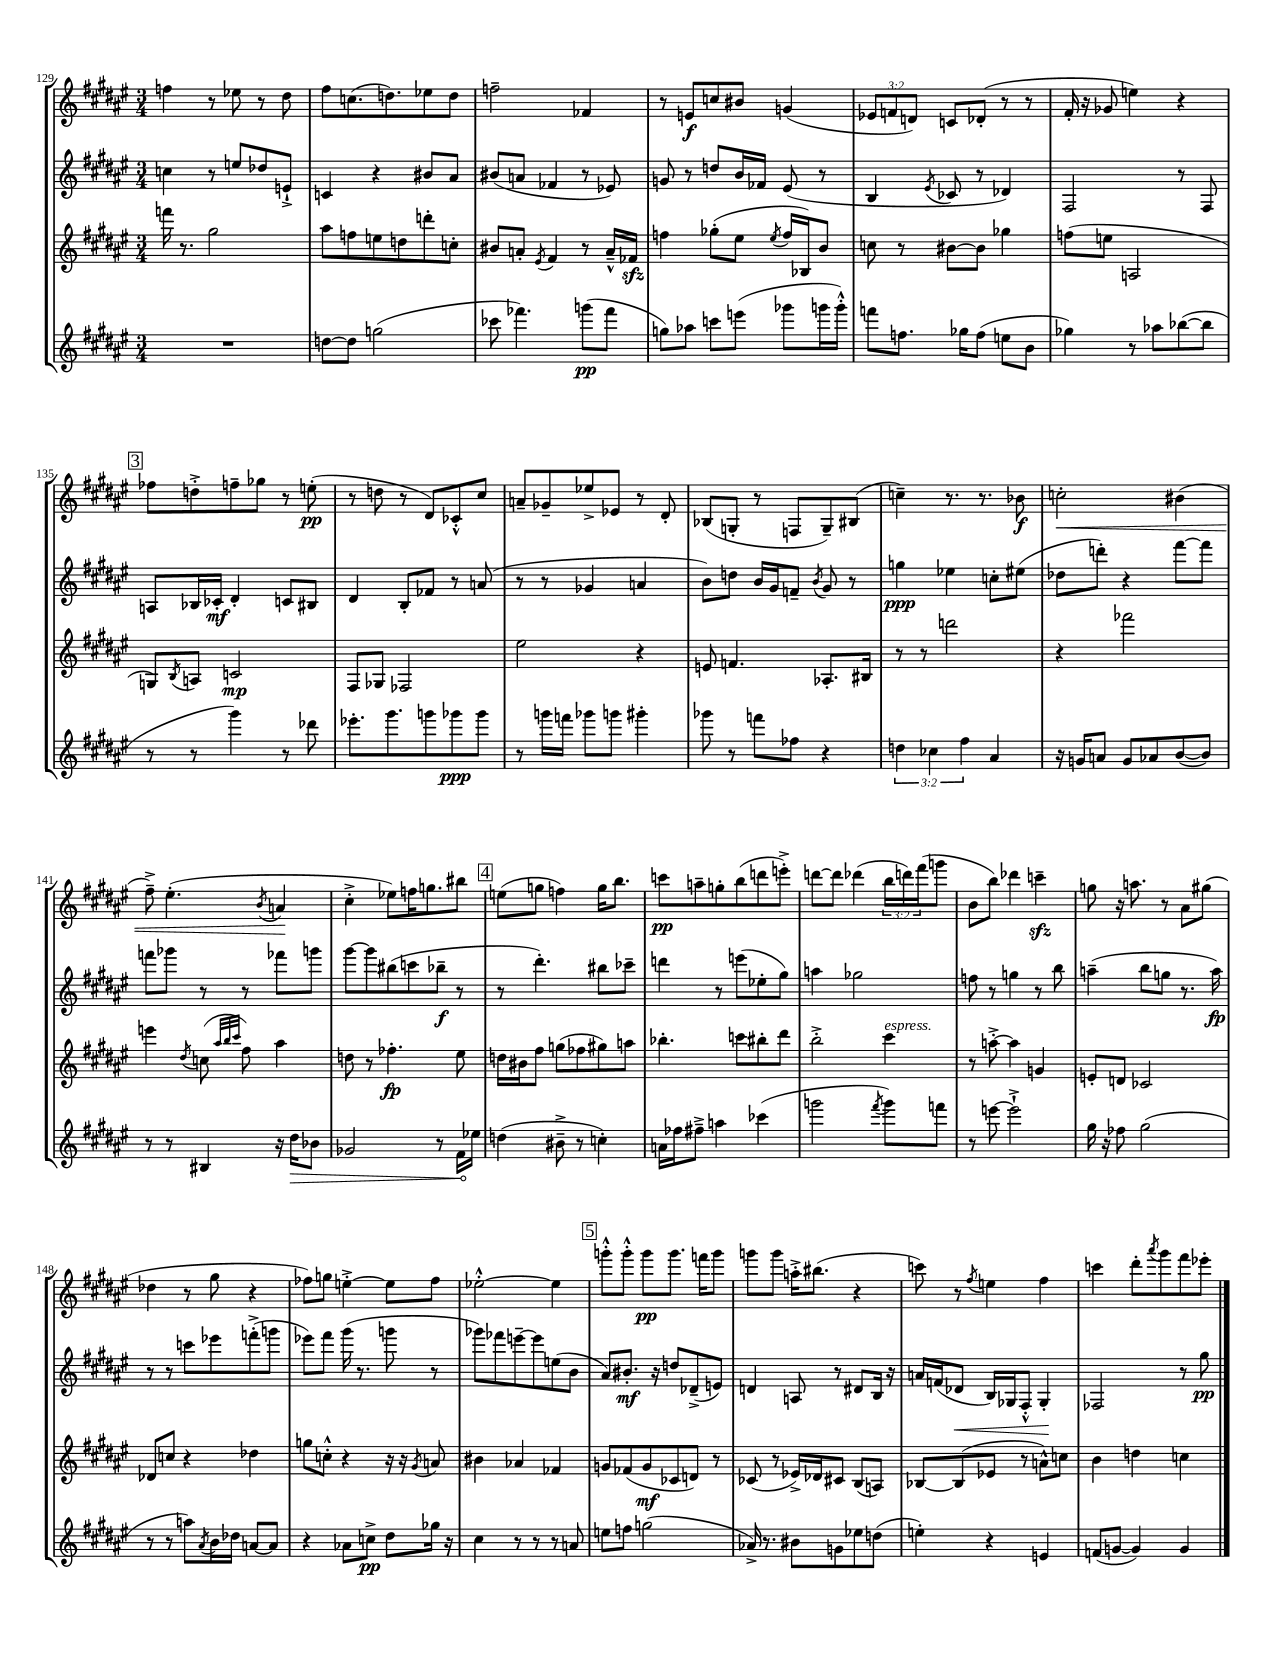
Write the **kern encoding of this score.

**kern	**dynam	**kern	**dynam	**kern	**dynam	**kern	**dynam
*part4	*part4	*part3	*part3	*part2	*part2	*part1	*part1
*staff4	*staff4	*staff3	*staff3	*staff2	*staff2	*staff1	*staff1
*clefG2	*	*clefG2	*	*clefG2	*	*clefG2	*
*k[f#c#g#d#a#e#]	*	*k[f#c#g#d#a#e#]	*	*k[f#c#g#d#a#e#]	*	*k[f#c#g#d#a#e#]	*
*M3/4	*	*M3/4	*	*M3/4	*	*M3/4	*
=129	=129	=129	=129	=129	=129	=129	=129
2.r	.	16fffn\	.	4ccn\	.	4ffn\	.
.	.	8.r	.	.	.	.	.
.	.	2gg#\	.	8r	.	8r	.
.	.	.	.	8een/L	.	8ee-X\	.
.	.	.	.	8dd-X/	.	8r	.
.	.	.	.	8en`^/J	.	8dd#\	.
=130	=130	=130	=130	=130	=130	=130	=130
[8ddn\L	.	8aa#\L	.	4cn/	.	8ff#\L	.
8dd\J]	.	8ffn\	.	.	.	(8.ccn\	.
(2ggn\	.	8een\	.	4r	.	.	.
.	.	.	.	.	.	8.ddn\)	.
.	.	8ddn\	.	.	.	.	.
.	.	8dddn'\	.	8b#X/L	.	8ee-X\	.
.	.	8ccn'\J	.	8a#/J	.	8dd\J	.
=131	=131	=131	=131	=131	=131	=131	=131
8ccc-X\	.	8b#X/L	.	(8b#X/L	.	2ffn~\	.
4.fff-X\)	.	8an'/J	.	8an/J	.	.	.
.	.	8qe#/	.	.	.	.	.
.	.	4f#/	.	4f-X/	.	.	.
(8gggn\L	pp	8r	.	8r	.	4f-X/	.
8fff-\J	.	16a~^^/LL	.	8e-X/)	.	.	.
.	.	16f-Xzz/JJ	.	.	.	.	.
=132	=132	=132	=132	=132	=132	=132	=132
8ggn\L)	.	4ffn\	.	8gn/	.	8r	.
8aa-X\J	.	.	.	8r	.	8en/L	f
8cccn\L	.	(8gg-X'\L	.	8ddn/L	.	8ccn/	.
(8eeen\J	.	8ee#\J	.	16b/L	.	8b#X/J	.
.	.	.	.	16f-X/JJ	.	.	.
.	.	8qee#/	.	.	.	.	.
8ggg-X\L	.	16ff/LL	.	(8e#/	.	(4gn/	.
.	.	16B-X/J)	.	.	.	.	.
16gggn\L	.	8b/J	.	8r	.	.	.
16ggg'^^\JJ)	.	.	.	.	.	.	.
=133	=133	=133	=133	=133	=133	=133	=133
8fffn\L	.	8ccn\	.	4B/	.	12e-X/L	.
.	.	.	.	.	.	12fn/	.
8.ffn\J	.	8r	.	.	.	.	.
.	.	.	.	.	.	12dn/J)	.
.	.	.	.	8qe#/	.	.	.
.	.	[8b#X\L	.	8c-X/	.	8cn/L	.
16gg-X\KL	.	.	.	.	.	.	.
(8ff\J	.	8b#\J]	.	8r	.	(8d-X'/J	.
8een\L	.	4gg-X\	.	4d-X/)	.	8r	.
8b\J	.	.	.	.	.	8r	.
=134	=134	=134	=134	=134	=134	=134	=134
4gg-X\)	.	(8ffn\L	.	2F#/	.	16f#'/	.
.	.	.	.	.	.	16r	.
.	.	8een\J	.	.	.	8g-X/	.
8r	.	2An/	.	.	.	4een\)	.
8aa-X\L	.	.	.	.	.	.	.
([8bb-X\	.	.	.	8r	.	4r	.
8bb-\J]	.	.	.	8F#/	.	.	.
!!LO:LB:g=z
!!LO:REH:place=s1:t=3
=135	=135	=135	=135	=135	=135	=135	=135
8r	.	8Gn/L)	.	8An/L	.	8ff-X\L	.
.	.	8qB/	.	.	.	.	.
8r	.	8An/J	.	16B-X/L	.	8ddn'^\	.
.	.	.	.	16c-X'/JJ	mf	.	.
4ggg#\)	.	2cn/	mp	4d#'/	.	8ffn~\	.
.	.	.	.	.	.	8gg-X\J	.
8r	.	.	.	8cn/L	.	8r	.
8ddd-X\	.	.	.	8B#X/J	.	(8een'\	pp
=136	=136	=136	=136	=136	=136	=136	=136
8.eee-X'\L	.	8F#/L	.	4d#/	.	8r	.
.	.	8G-X/J	.	.	.	8ddn\	.
8.ggg#\	.	.	.	.	.	.	.
.	.	2F-X/	.	8B'/L	.	8r	.
8gggn\	.	.	.	8f-X/J	.	8d#/L)	.
8ggg-X\	ppp	.	.	8r	.	8c-X'^^/	.
8ggg-\J	.	.	.	(8an/	.	8cc#/J	.
=137	=137	=137	=137	=137	=137	=137	=137
8r	.	2ee#\	.	8r	.	8an~/L	.
16gggn\LL	.	.	.	8r	.	8g-X~/	.
16fffn\JJ	.	.	.	.	.	.	.
8ggg-X\L	.	.	.	4g-X/	.	8ee-X^/	.
8gggn\J	.	.	.	.	.	8e-X/J	.
4ggg#X'\	.	4r	.	4an/	.	8r	.
.	.	.	.	.	.	8d#'/	.
=138	=138	=138	=138	=138	=138	=138	=138
8ggg-X\	.	8en/	.	8b\L)	.	(8B-X/L	.
8r	.	4.fn/	.	8ddn\J	.	8Gn'/J	.
8fffn\L	.	.	.	16b/LL	.	8r	.
.	.	.	.	16g#/J	.	.	.
8ff-X\J	.	.	.	8fn~/J	.	8Fn/L	.
.	.	.	.	8qb/	.	.	.
4r	.	8.A-X'/L	.	8g#/	.	8G~/)	.
.	.	.	.	8r	.	(8B#X/J	.
.	.	16B#X/Jk	.	.	.	.	.
=139	=139	=139	=139	=139	=139	=139	=139
6ddn\	.	8r	.	4ggn\	ppp	4ccn~\)	.
.	.	8r	.	.	.	.	.
6cc-X\	.	.	.	.	.	.	.
.	.	2dddn\	.	4ee-X\	.	8.r	.
6ff#\	.	.	.	.	.	.	.
.	.	.	.	.	.	8.r	.
4a#/	.	.	.	8ccn'\L	.	.	.
.	.	.	.	(8ee#X\J	.	8b-X\	f
=140	=140	=140	=140	=140	=140	=140	=140
!	!	!	!	!	!	!	!LO:HP:b
16r	.	4r	.	8dd-X\L	.	2ccn'\	<
16gn/KL	.	.	.	.	.	.	.
8an/J	.	.	.	8dddn'\J)	.	.	.
8g/L	.	2fff-X\	.	4r	.	.	.
8a-X/	.	.	.	.	.	.	.
([8b/	.	.	.	[8fff#\L	.	(4b#X\	.
8b/J])	.	.	.	8fff#\J]	.	.	.
!!LO:LB:g=z
=141	=141	=141	=141	=141	=141	=141	=141
8r	.	4eeen\	.	8fffn\L	.	8ff#~^\)	.
8r	.	.	.	8ggg-X\J	.	(4.ee#'\	.
.	.	8qdd#/	.	.	.	.	.
4B#X/	.	(8ccn\	.	8r	.	.	.
.	.	32qqaa#/LLL	.	.	.	.	.
.	.	32qqbb/	.	.	.	.	.
.	.	32qqccc#/JJJ	.	.	.	.	.
.	.	8ff#\)	.	8r	.	.	.
.	.	.	.	.	.	8qb/	.
16r	.	4aa#\	.	8fff-X\L	.	4an/	.
!	!LO:HP:b	!	!	!	!	!	!
16dd#\KL	>	.	.	.	.	.	.
8b-X\J	.	.	.	8gggn\J	.	.	.
.	.	.	.	.	.	.	[
=142	=142	=142	=142	=142	=142	=142	=142
2g-X/	.	8ddn\	.	[8ggg#\L	.	4cc#'^\	.
.	.	8r	.	8ggg#\]	.	.	.
.	.	4.ff-X'\	fp	(8bb#X\	.	8ee-X\L)	.
.	.	.	.	8cccn\	.	16ffn\K	.
.	.	.	.	.	.	8.ggn\	.
8r	.	.	.	8bb-X~\J	f	.	.
16f#\LL	.	8ee#\	.	8r	.	8bb#X\J	.
16ee-X\JJ	]	.	.	.	.	.	.
!!LO:REH:place=s1:t=4
=143	=143	=143	=143	=143	=143	=143	=143
(4ddn\	.	16ddn\LL	.	8r	.	(8een\L	.
.	.	16b#X\J	.	.	.	.	.
.	.	8ff#\J	.	4.ddd#'\)	.	8ggn\J	.
8b#X~^\	.	(8ggn\L	.	.	.	4ffn\)	.
8r	.	8ff-X\	.	.	.	.	.
4ccn'\)	.	8gg#X\)	.	8bb#X\L	.	16gg\KL	.
.	.	.	.	.	.	8.bb\J	.
.	.	8aan\J	.	8ccc-X~\J	.	.	.
=144	=144	=144	=144	=144	=144	=144	=144
16an\LL	.	4.bb-X'\	.	4dddn\	.	8cccn\L	pp
16ff-X\J	.	.	.	.	.	.	.
8ff#X~^\J	.	.	.	.	.	8aan~\	.
4aan\	.	.	.	8r	.	8ggn'\	.
.	.	8cccn\L	.	(8eeen\L	.	(8bb\	.
(4ccc-X\	.	8bb#X'\	.	8ee-X'\	.	8dddn\	.
.	.	8ddd#\J	.	8gg#\J)	.	8eeen'^\J)	.
=145	=145	=145	=145	=145	=145	=145	=145
2gggn\	.	2bb'^\	.	4aan\	.	[8dddn\L	.
.	.	.	.	.	.	8ddd\J]	.
.	.	.	.	2gg-X\	.	(4ddd-X\	.
8qfff#/	.	.	.	.	.	.	.
!	!	!LO:TX:a:i:t=espress.	!	!	!	!	!
8ggg\L)	.	4ccc#\	.	.	.	24bb\LL	.
.	.	.	.	.	.	24dddn\)	.
.	.	.	.	.	.	(24fff#\J	.
8fffn\J	.	.	.	.	.	8gggn\J	.
=146	=146	=146	=146	=146	=146	=146	=146
8r	.	8r	.	8ffn\	.	8b\L	.
[8eeen\	.	[8aan'^\	.	8r	.	8bb\J)	.
2eee`^\]	.	4aa\]	.	4ggn\	.	4ddd-X\	.
.	.	4gn/	.	8r	.	4cccnzz~\	.
.	.	.	.	8bb\	.	.	.
=147	=147	=147	=147	=147	=147	=147	=147
16gg#\	.	8en'/L	.	(4aan~\	.	8ggn\	.
16r	.	.	.	.	.	.	.
8ff-X\	.	8dn/J	.	.	.	16r	.
.	.	.	.	.	.	8.aan\	.
(2gg#\	.	2c-X/	.	8bb\L	.	.	.
.	.	.	.	8ggn\J	.	8r	.
.	.	.	.	8.r	.	8a#\L	.
.	.	.	.	.	.	(8gg#X\J	.
.	.	.	.	16aa\)	fp	.	.
!!LO:LB:g=z
=148	=148	=148	=148	=148	=148	=148	=148
8r	.	8d-X/L	.	8r	.	4dd-X\	.
8r	.	8ccn/J	.	8r	.	.	.
8aan\L)	.	4r	.	8cccn\L	.	8r	.
8qa#/	.	.	.	.	.	.	.
16b\L	.	.	.	8eee-X\	.	8gg#\	.
16dd-X\JJ	.	.	.	.	.	.	.
[8an/L	.	4dd-X\	.	(8fffn'^\	.	4r	.
8a/J]	.	.	.	8gggn\J	.	.	.
=149	=149	=149	=149	=149	=149	=149	=149
4r	.	8ggn\L	.	8eee-X\L)	.	8ff-X\L)	.
.	.	8ccn'^^\J	.	8fff#\J	.	8ggn\J	.
8a-X\L	.	4r	.	(16ggg#\	.	[4een'^\	.
.	.	.	.	8.r	.	.	.
8ccn^\J	pp	.	.	.	.	.	.
8dd#\L	.	16r	.	8gggn\	.	8ee\L]	.
.	.	16r	.	.	.	.	.
.	.	8qg#/	.	.	.	.	.
16gg-X\Jk	.	8an/	.	8r	.	8ff-\J	.
16r	.	.	.	.	.	.	.
=150	=150	=150	=150	=150	=150	=150	=150
4cc#\	.	4b#X\	.	8ggg-X\L)	.	[2ee-X'^^\	.
.	.	.	.	8fff-X\	.	.	.
8r	.	4a-X/	.	[8eeen~\	.	.	.
8r	.	.	.	8eee\]	.	.	.
8r	.	4f-X/	.	(8een\	.	4ee-\]	.
8an/	.	.	.	8b\J	.	.	.
!!LO:REH:place=s1:t=5
=151	=151	=151	=151	=151	=151	=151	=151
8een\L	.	8gn/L	.	8a#/L)	.	8gggn'^^\L	.
8ffn\J	.	(8f-X/	.	8.b#X'/J	mf	8ggg'^^\J	.
(2ggn\	.	8g/	mf	.	.	8ggg\L	pp
.	.	.	.	16r	.	.	.
.	.	8c-X/	.	8ddn/L	.	8.ggg\J	.
.	.	8dn/J)	.	(8d-X~^/	.	.	.
.	.	.	.	.	.	16fffn\KL	.
.	.	8r	.	8en/J)	.	8ggg\J	.
=152	=152	=152	=152	=152	=152	=152	=152
16a-X^/)	.	(8c-X/	.	4dn/	.	8gggn\L	.
8.r	.	.	.	.	.	.	.
.	.	8r	.	.	.	8ggg\J	.
8b#X\L	.	16e-X^/LL)	.	8An/	.	16aan'^\KL	.
.	.	16d-X/J	.	.	.	(8.bb#X\J	.
8gn\	.	8c#X/J	.	8r	.	.	.
8ee-X\	.	(8B/L	.	8d#X/L	.	4r	.
(8ddn\J	.	8An/J)	.	16B/Jk	.	.	.
.	.	.	.	16r	.	.	.
=153	=153	=153	=153	=153	=153	=153	=153
4een'\)	.	[8B-X/L	.	16an/LL	.	8cccn\)	.
.	.	.	.	(16fn/J	.	.	.
!	!	!	!	!	!LO:HP:b	!	!
.	.	(8B-/]	.	8d-X/J	<	8r	.
.	.	.	.	.	.	8qff#/	.
4r	.	8e-X/J	.	16B/LL)	.	4een\	.
.	.	.	.	16G-X/J	.	.	.
.	.	8r	.	8F#'^^/J	.	.	.
4en/	.	8an^^\L)	.	4G-'/	.	4ff#\	.
.	.	8ccn\J	.	.	.	.	.
.	.	.	.	.	[	.	.
=154	=154	=154	=154	=154	=154	=154	=154
(8fn/L	.	4b\	.	2F-X/	.	4cccn\	.
[8gn/J	.	.	.	.	.	.	.
4g/])	.	4ddn\	.	.	.	8ddd#'\L	.
.	.	.	.	.	.	8qaaa#/	.
.	.	.	.	.	.	8ggg#\	.
4g/	.	4ccn\	.	8r	.	8fff#\	.
.	.	.	.	8gg#\	pp	8eee-X'\J	.
==	==	==	==	==	==	==	==
*-	*-	*-	*-	*-	*-	*-	*-
